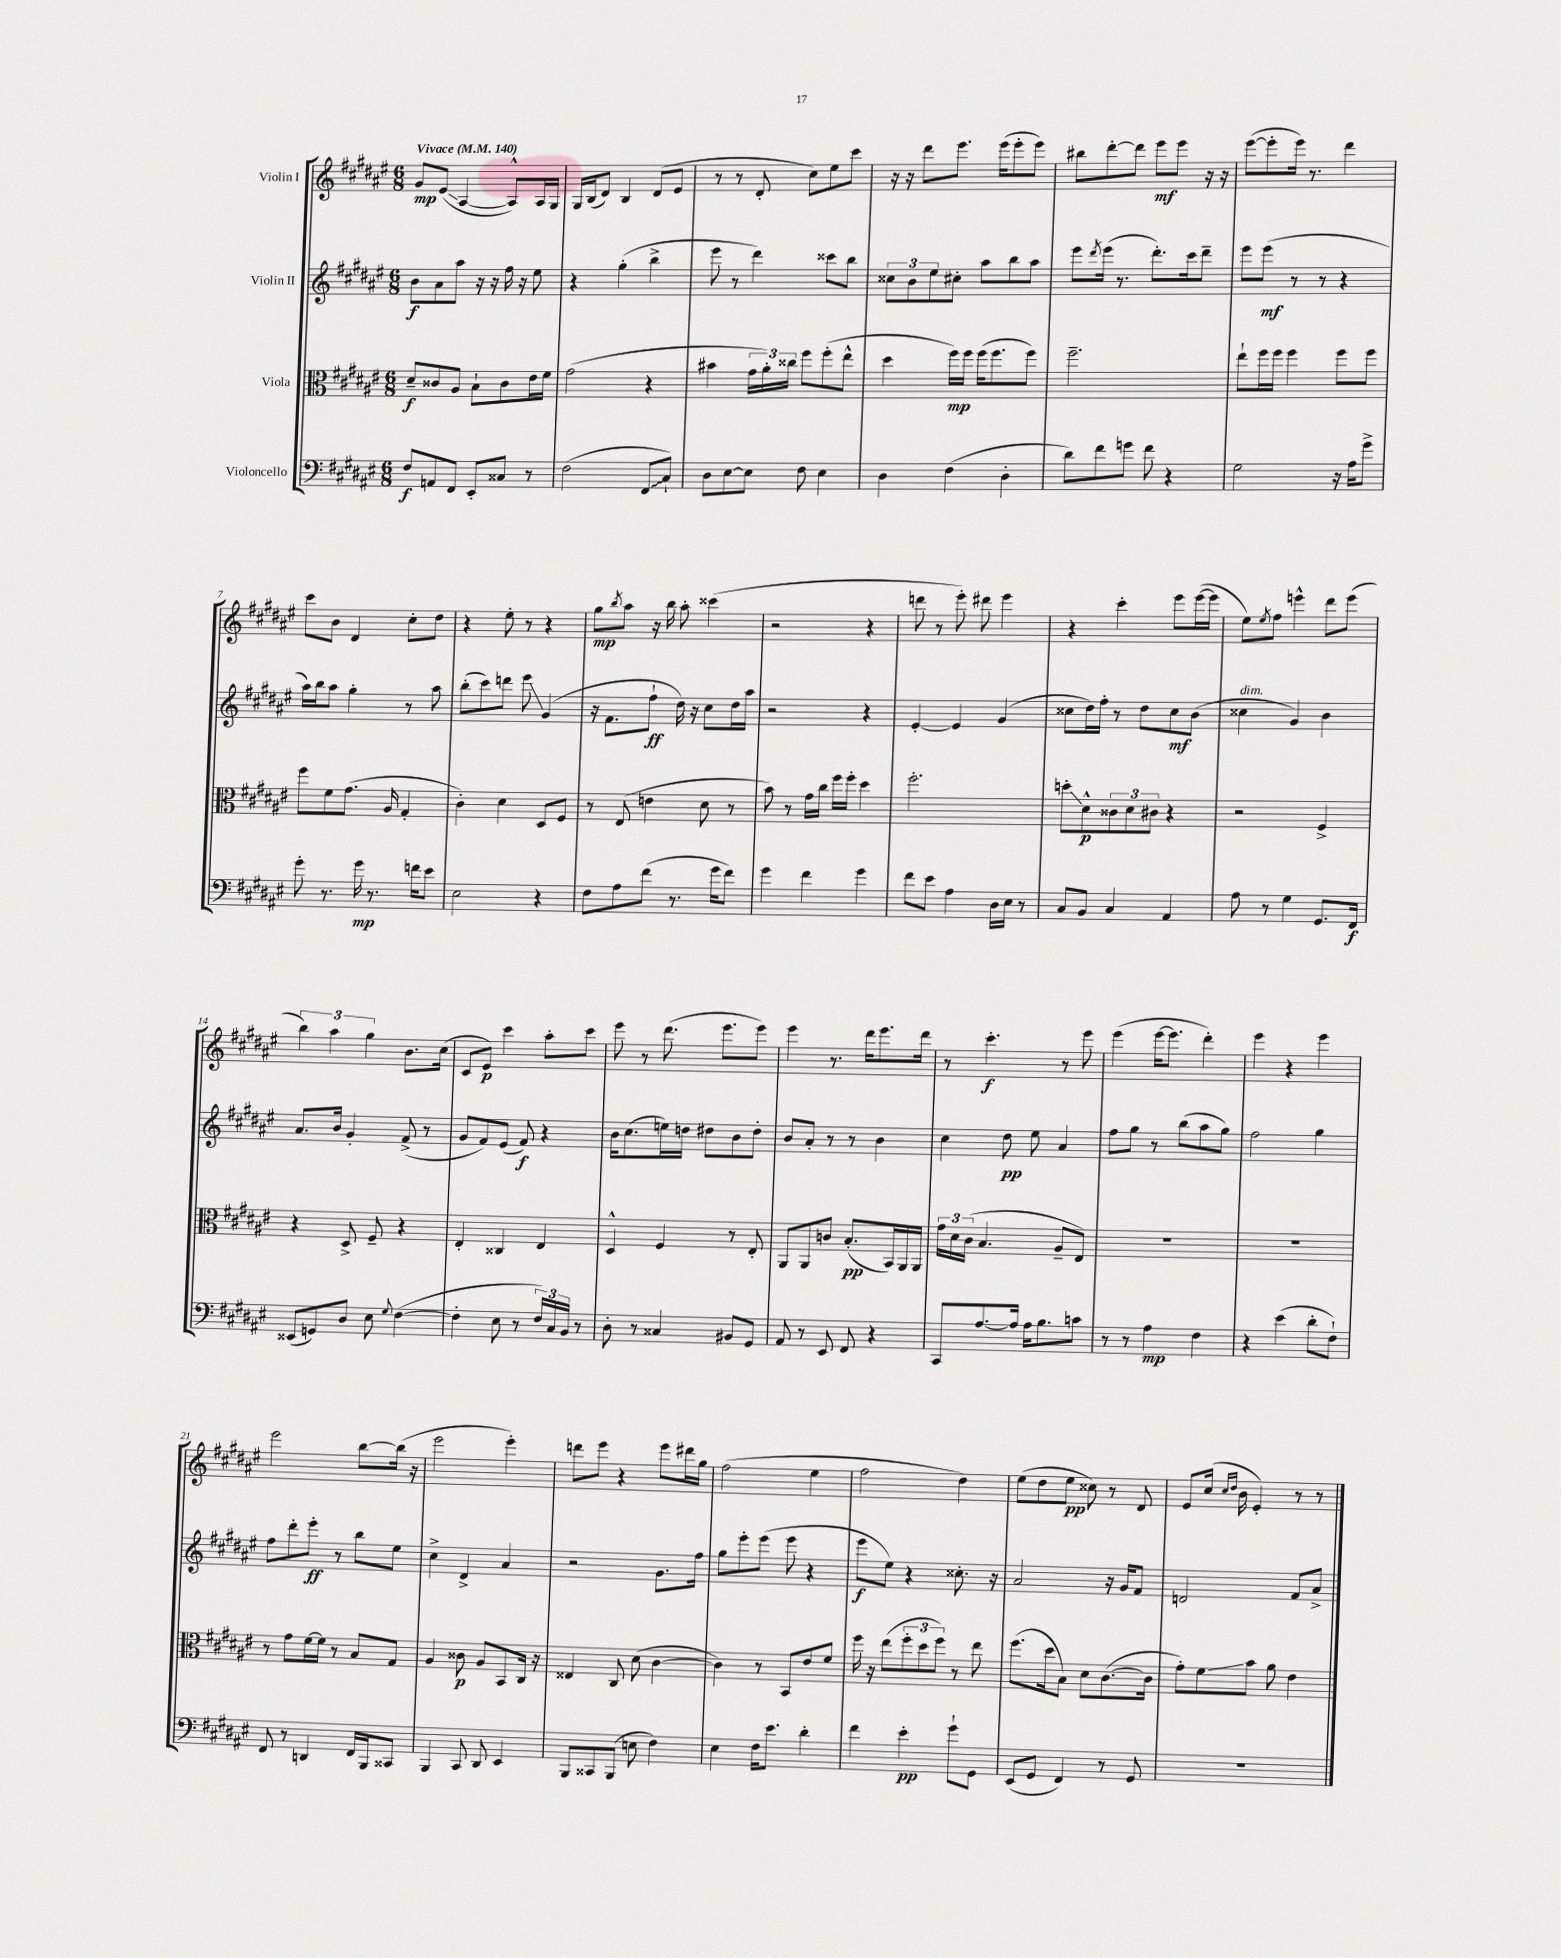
<<
\new StaffGroup <<
\new Staff = "s0" \with { instrumentName = "Violin I" } {
    \clef treble \key fis \major \numericTimeSignature \time 6/8 \tempo "Vivace" 4 = 140
    gis'8\mp eis'8\glissando( ais4~ ais8-^) ais16 gis16 |
    gis16 b16( dis'8) b4 dis'8( eis'8 |
    r8 r8 dis'8-. cis''8) eis''8 cis'''8 |
    r16 r16 dis'''8 eis'''8. eis'''16( eis'''8-. eis'''8) |
    bis''8 dis'''8~-. dis'''8 eis'''8\mf eis'''8 r16 r16 |
    eis'''8~( eis'''8-. eis'''16) r8. dis'''4 |
    cis'''8 b'8 dis'4 cis''8-. dis''8 |
    r4 eis''8-. r8 r4 |
    gis''8\mp \acciaccatura { b''8 } ais''8 r16 b''16 ais''8-. cisis'''4( |
    r2 r4 |
    d'''8 r8 eis'''8-.) dis'''8 eis'''4 |
    r4 cis'''4-. eis'''8 eis'''16~( eis'''16 |
    eis''8) \acciaccatura { eis''8 } fis''8 e'''4-^ dis'''8 e'''8( |
    \tuplet 3/2 { b''4) ais''4 gis''4 } b'8. cis''16( |
    cis'8 eis'8\p) cis'''4 ais''8-. cis'''8 |
    eis'''8 r8 dis'''8.( eis'''8. eis'''8) |
    eis'''4 r8. dis'''16 eis'''8. dis'''16 |
    r8 cis'''4.-.\f r8 eis'''8 |
    eis'''4( eis'''16~ eis'''8. dis'''4-.) |
    eis'''4 r4 eis'''4 |
    eis'''2 b''8~ b''16( r16 |
    eis'''2 eis'''4-.) |
    d'''8 eis'''8 r4 eis'''8 dis'''16 gis''16 |
    fis''2( eis''4 |
    fis''2 dis''4) |
    eis''8( dis''8 eis''8\pp cisis''8) r8 dis'8 |
    eis'8 cis''16( \grace { cis''16 dis''16 } b'16 eis'4-.) r8 r8 \bar "|." |
}
\new Staff = "s1" \with { instrumentName = "Violin II" } {
    \clef treble \key fis \major \numericTimeSignature \time 6/8
    b'8\f ais'8 ais''8 r16 r16 fis''16 r16 eis''8 |
    r4 gis''4-.( b''4-> |
    eis'''8 r8 dis'''4) cisis'''8 b''8 |
    \tuplet 3/2 { cisis''8 b'8 eis''8 } cis''8-. ais''8 b''8 ais''8 |
    eis'''8 \acciaccatura { dis'''8 } eis'''16( r8. dis'''8.-.) cis'''16 dis'''8-- |
    eis'''8 eis'''8\mf( r8 r8 r4 |
    ais''16) b''16 ais''8 gis''4-. r8 ais''8 |
    b''8-.( cis'''8) d'''8 eis'''8\glissando gis'4( |
    r16 fis'8. fis''8-!\ff dis''16) r16 cis''8 dis''16 ais''16 |
    r2 r4 |
    eis'4~-. eis'4 gis'4( |
    cisis''8 dis''16) fis''16-. r8 dis''8 cisis''8\mf b'8( |
    cisis''4^\markup { \italic "dim." } gis'4) b'4 |
    ais'8. b'16 gis'4-. fis'8->( r8 |
    gis'8 fis'8) eis'8( fis'8\f) r4 |
    b'16 cis''8.( e''16) d''16 dis''8 b'8 dis''8-. |
    b'8 ais'8-. r8 r8 b'4 |
    cis''4 dis''8\pp eis''8 ais'4 |
    fis''8 gis''8 r8 b''8( ais''8 gis''8) |
    fis''2 gis''4 |
    fis''8 dis'''8-. eis'''8-.\ff r8 b''8 eis''8 |
    cis''4-> dis'4-> ais'4 |
    r2 gis'8. fis''16 |
    gis''8 eis'''8-. eis'''8( eis'''8 r4 |
    eis'''8\f eis''8) r4 cisis''8.-. r16 |
    ais'2 r16 gis'16 fis'8 |
    d'2 fis'8 ais'8-> \bar "|." |
}
\new Staff = "s2" \with { instrumentName = "Viola" } {
    \clef alto \key fis \major \numericTimeSignature \time 6/8
    dis'8--\f cisis'8 ais8 b8-! cisis'8 eis'16 fis'16 |
    gis'2( r4 |
    bis'4 \tuplet 3/2 { gis'16 ais'16-.) cisis''16 } fis''8 fis''8-.( eis''8-^ |
    dis''4 fis''16\mp) fis''16 fis''16( fis''8. fis''8) |
    fis''2.-- |
    eis''8-! fis''16 fis''16 fis''4 fis''8 fis''8 |
    fis''8 fis'8 gis'8.( ais16 gis4-. |
    cis'4-.) dis'4 dis8 fis8 |
    r8 eis8( e'4 dis'8 r8 |
    b'8) r8 gis'16 cis''16 fis''16 fis''16-. dis''4 |
    fis''2.-. |
    d''8-.\glissando dis'8-^\p \tuplet 3/2 { cisis'8 dis'8 cis'8 } r4 |
    r2 fis4-> |
    r4 dis8-> fis8-- r4 |
    eis4-. cisis4 eis4 |
    dis4-^ fis4 r8 eis8-. |
    ais,8 ais,8 c'8 b8.-.\pp( b,16) ais,16 ais,16 |
    \tuplet 3/2 { gis'16 dis'16 cis'16( } b4. ais8-- eis8) |
    R2. |
    R2. |
    r8 gis'8 fis'16~ fis'16 r8 b8 gis8 |
    ais4 cisis'8\p ais8 b,8 cis16 r16 |
    eisis4 cis8 dis'8( cis'4~ |
    cis'4) r8 b,8 eis'8 fis'8 |
    fis''16 r16 eis''8( \tuplet 3/2 { fis''8-. dis''8 fis''8) } r8 eis''8 |
    fis''8.( dis''16 b8) dis'8 cis'8.~( cis'16 |
    gis'8-.) fis'8\glissando b'8 ais'8 eis'4 \bar "|." |
}
\new Staff = "s3" \with { instrumentName = "Violoncello" } {
    \clef bass \key fis \major \numericTimeSignature \time 6/8
    fis8\f a,8 fis,8 eis,8-. cisis8 r8 |
    fis2( \once \override Glissando.style = #'zigzag fis,8\glissando cis8-!) |
    dis8 eis8~ eis8 fis8 eis4 |
    dis4 fis4( dis4-. |
    dis'8) fis'8 g'8 fis'8 r4 |
    gis2 r16 ais16 gis'8-> |
    gis'8-. r8. gis'16\mp r8. f'16 eis'8 |
    eis2 r4 |
    fis8 ais8 fis'8( r8. gis'16 fis'8) |
    gis'4 fis'4 gis'4 |
    fis'8 eis'8 ais4 dis16 eis16 r8 |
    cis8 b,8 cis4 ais,4 |
    ais8 r8 gis4 gis,8. fis,16\f |
    eisis,8( g,8) dis8 eis8 \appoggiatura { gis8 } fis4~( |
    fis4-. eis8 r8 \tuplet 3/2 { fis16) cis16 b,16 } r8 |
    dis8-. r8 cisis4 bis,8 gis,8 |
    ais,8 r8 eis,8 fis,8 r4 |
    cis,8 ais8.~ ais16 ais16 b8. c'8 |
    r8 r8 ais4\mp fis4 |
    r4 eis'4( dis'8-. fis8-!) |
    fis,8 r8 d,4 fis,16 b,,16 cisis,8 |
    b,,4 cis,8 dis,8 eis,4 |
    b,,8 cisis,8 b,,8( e8 fis4) |
    eis4 fis16 eis'8. dis'4-. |
    fis'4 eis'4-.\pp gis'8-! gis,8 |
    eis,8( gis,8 fis,4) r8 gis,8 |
    R2. \bar "|." |
}
>>
>>
